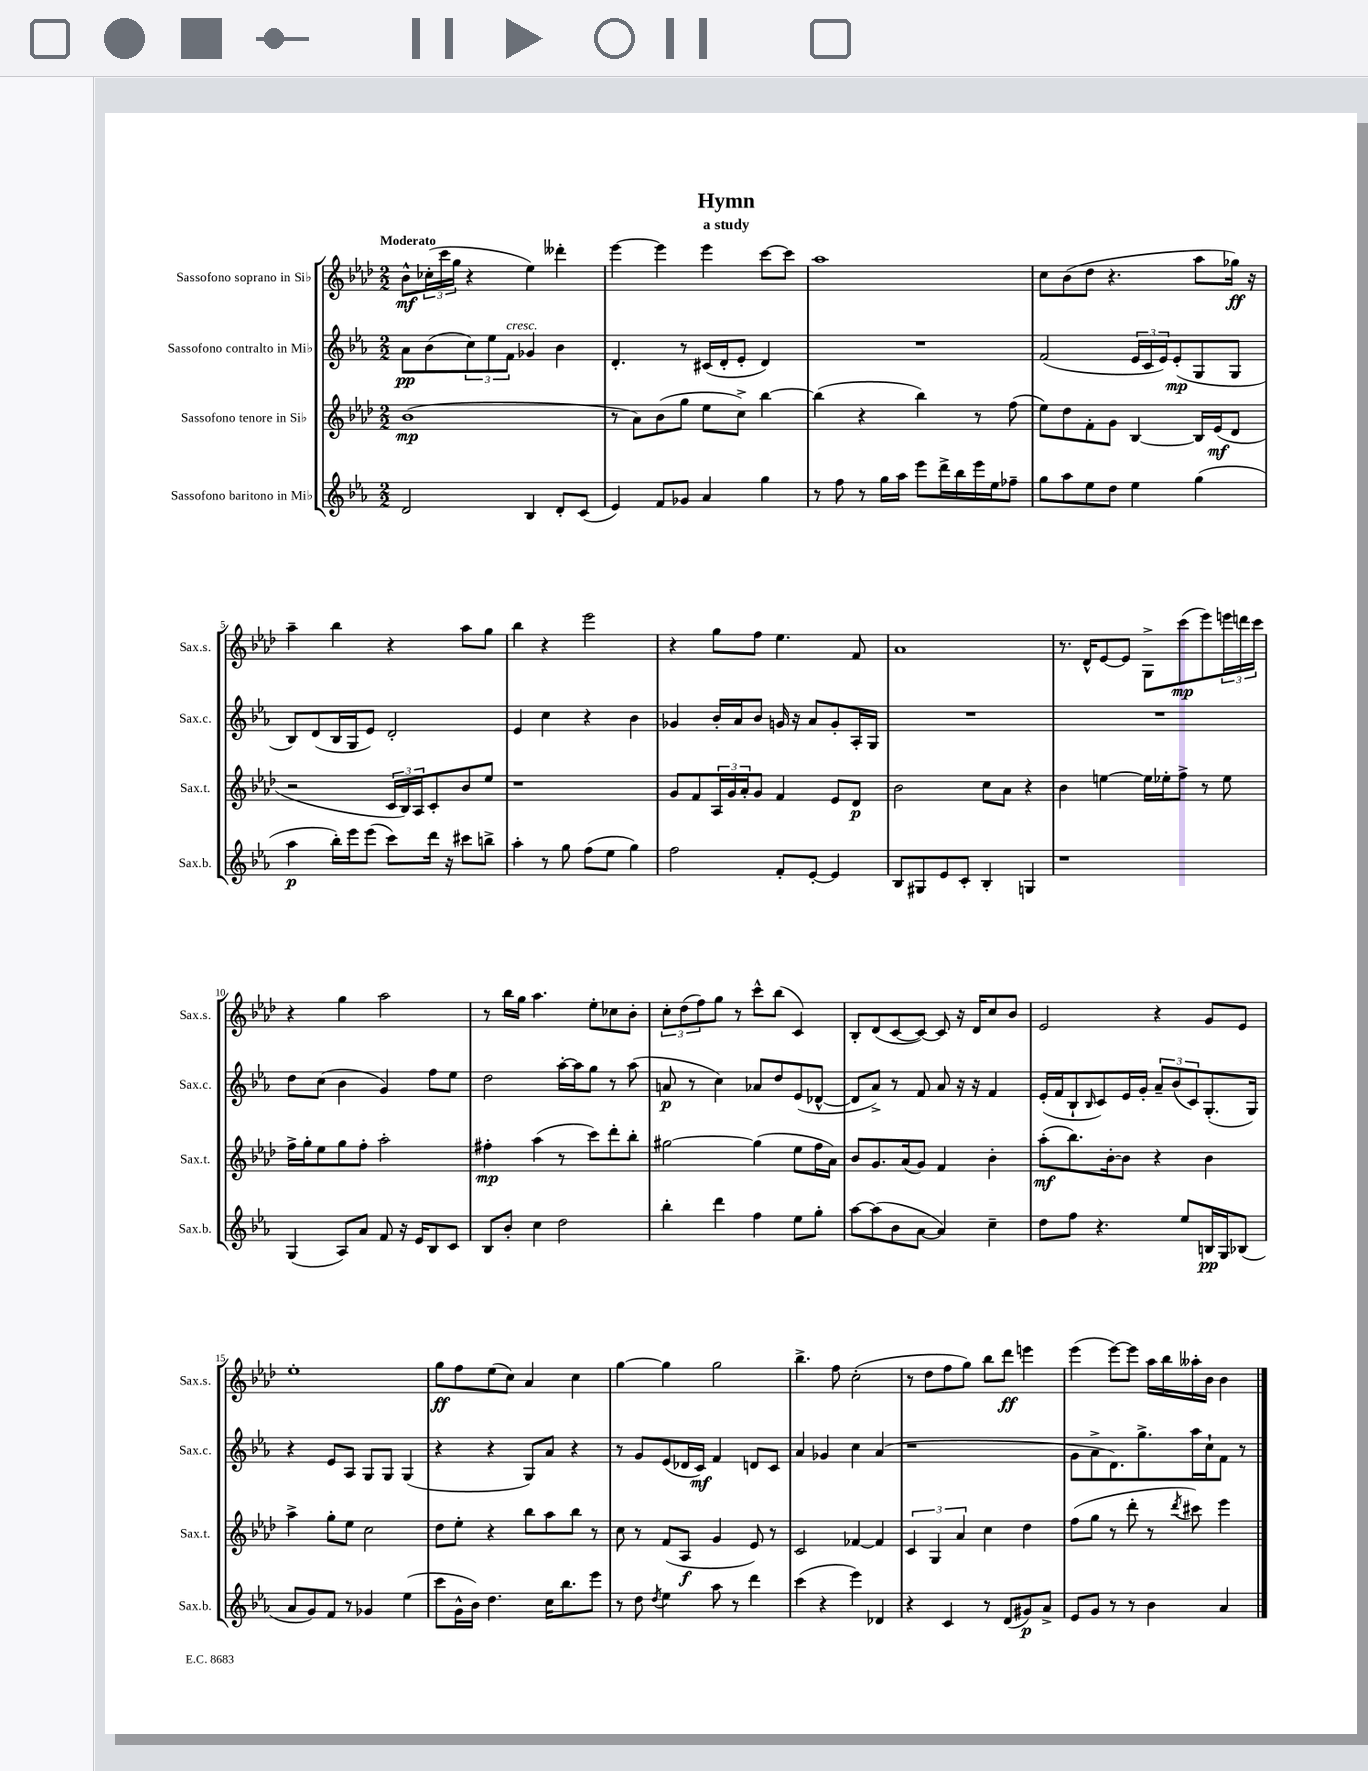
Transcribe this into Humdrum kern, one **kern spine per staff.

**kern	**dynam	**kern	**dynam	**kern	**dynam	**kern	**dynam
*part4	*part4	*part3	*part3	*part2	*part2	*part1	*part1
*staff4	*staff4	*staff3	*staff3	*staff2	*staff2	*staff1	*staff1
*I"Sassofono baritono in Mi♭	*	*I"Sassofono tenore in Si♭	*	*I"Sassofono contralto in Mi♭	*	*I"Sassofono soprano in Si♭	*
*I'Sax.b.	*	*I'Sax.t.	*	*I'Sax.c.	*	*I'Sax.s.	*
*clefG2	*	*clefG2	*	*clefG2	*	*clefG2	*
*k[b-e-a-]	*	*k[b-e-a-d-]	*	*k[b-e-a-]	*	*k[b-e-a-d-]	*
*M2/2	*	*M2/2	*	*M2/2	*	*M2/2	*
=1	=1	=1	=1	=1	=1	=1	=1
!	!	!	!	!	!	!LO:TX:a:B:t=Moderato	!
2d/	.	(1b-	mp	8a-\L	pp	8b-^^\L	mf
.	.	.	.	(8b-\	.	(24cc-X'\L	.
.	.	.	.	.	.	24ccc\	.
.	.	.	.	.	.	24gg\JJ	.
.	.	.	.	12cc\)	.	4r	.
.	.	.	.	12ee-\	.	.	.
!	!	!	!	!LO:TX:a:i:t=cresc.	!	!	!
.	.	.	.	12f\J	.	.	.
4B-/	.	.	.	4g-X/	.	4ee-\)	.
8d'/L	.	.	.	4b-\	.	4ddd--X'\	.
(8c/J	.	.	.	.	.	.	.
=2	=2	=2	=2	=2	=2	=2	=2
4e-/)	.	8r	.	4.d'/	.	[4eee-\	.
.	.	8a-\L)	.	.	.	.	.
8f/L	.	(8b-\	.	.	.	4eee-\]	.
8g-X/J	.	8gg\J	.	8r	.	.	.
4a-/	.	8ee-\L	.	(16c#X/LL	.	4eee-\	.
.	.	.	.	16d'/J	.	.	.
.	.	8cc^\J)	.	8e-'/J	.	.	.
4gg\	.	[4bb-\	.	4d/)	.	[8ccc\L	.
.	.	.	.	.	.	8ccc\J]	.
=3	=3	=3	=3	=3	=3	=3	=3
8r	.	(4bb-\]	.	1r	.	1aa-	.
8ff\	.	.	.	.	.	.	.
8r	.	4r	.	.	.	.	.
16gg\LL	.	.	.	.	.	.	.
16aa-\JJ	.	.	.	.	.	.	.
8eee-\L	.	4bb-\)	.	.	.	.	.
16ddd^\L	.	.	.	.	.	.	.
16bb-\	.	.	.	.	.	.	.
16eee-\	.	8r	.	.	.	.	.
16ee-\J	.	.	.	.	.	.	.
8ff-X~\J	.	(8ff\	.	.	.	.	.
=4	=4	=4	=4	=4	=4	=4	=4
8gg\L	.	8ee-\L)	.	(2f/	.	8cc\L	.
8aa-\	.	8dd-\	.	.	.	(8b-\	.
8ee-\	.	8f'\	.	.	.	8dd-\J	.
8dd\J	.	8g\J	.	.	.	4.r	.
4ee-\	.	[4B-/	.	24e-/LL	.	.	.
.	.	.	.	24c/	.	.	.
.	.	.	.	24e-/J)	.	.	.
.	.	.	.	(8e-'/	mp	.	.
(4gg\	.	16B-/LL]	.	8G/	.	8aa-\L	.
.	.	(16e-/J	mf	.	.	.	.
.	.	8d-/J	.	8G/J	.	16gg-X\Jk)	ff
.	.	.	.	.	.	16r	.
!!LO:LB:g=z
=5	=5	=5	=5	=5	=5	=5	=5
4aa-\	p	2r	.	8B-/L)	.	4aa-~\	.
.	.	.	.	(8d/	.	.	.
16bb-'\LL)	.	.	.	16B-/L	.	4bb-\	.
16eee-\J	.	.	.	16G/J	.	.	.
(8eee-\J	.	.	.	8e-/J)	.	.	.
8ccc\L)	.	24c/LL	.	2d'/	.	4r	.
.	.	24B-/)	.	.	.	.	.
.	.	24A-/J	.	.	.	.	.
16ddd\Jk	.	8c'/	.	.	.	.	.
16r	.	.	.	.	.	.	.
8ccc#X\L	.	8b-/	.	.	.	8aa-\L	.
8bbn^\J	.	8ee-/J	.	.	.	8gg\J	.
=6	=6	=6	=6	=6	=6	=6	=6
4aa-'\	.	1r	.	4e-/	.	4bb-\	.
8r	.	.	.	4cc\	.	4r	.
8gg\	.	.	.	.	.	.	.
(8ff\L	.	.	.	4r	.	2eee-\	.
8ee-\J	.	.	.	.	.	.	.
4gg\)	.	.	.	4b-\	.	.	.
=7	=7	=7	=7	=7	=7	=7	=7
2ff\	.	8g/L	.	4g-X/	.	4r	.
.	.	8f/	.	.	.	.	.
.	.	24A-/L	.	16b-'/LL	.	8gg\L	.
.	.	24g/	.	.	.	.	.
.	.	.	.	16a-/J	.	.	.
.	.	24a-'/J	.	.	.	.	.
.	.	8g/J	.	8b-/J	.	8ff\J	.
8f'/L	.	4f/	.	16gn/	.	4.ee-\	.
.	.	.	.	16r	.	.	.
[8e-'/J	.	.	.	8a-/L	.	.	.
4e-/]	.	8e-/L	.	8g'/	.	.	.
.	.	8d-/J	p	16A-'/L	.	8f/	.
.	.	.	.	16G/JJ	.	.	.
=8	=8	=8	=8	=8	=8	=8	=8
8B-/L	.	2b-\	.	1r	.	1a-	.
8G#X/	.	.	.	.	.	.	.
8e-/	.	.	.	.	.	.	.
8c'/J	.	.	.	.	.	.	.
4B-'/	.	8cc\L	.	.	.	.	.
.	.	8a-\J	.	.	.	.	.
4Gn/	.	4r	.	.	.	.	.
=9	=9	=9	=9	=9	=9	=9	=9
1r	.	4b-\	.	1r	.	8.r	.
.	.	.	.	.	.	16d-^^/KL	.
.	.	[4een\	.	.	.	[8e-/	.
.	.	.	.	.	.	8e-/J]	.
.	.	16ee\LL]	.	.	.	8G^\L	.
.	.	16ee-X'\J	.	.	.	.	.
.	.	8ff^\J	.	.	.	(8ccc\	mp
.	.	8r	.	.	.	8eee-\)	.
.	.	8ee-\	.	.	.	24eeen\L	.
.	.	.	.	.	.	24dddn\	.
.	.	.	.	.	.	24ccc\JJ	.
!!LO:LB:g=z
=10	=10	=10	=10	=10	=10	=10	=10
(4G/	.	16ff^\LL	.	8dd\L	.	4r	.
.	.	16gg'\J	.	.	.	.	.
.	.	8ee-\	.	(8cc\J	.	.	.
8A-/L)	.	8gg\	.	4b-\	.	4gg\	.
8a-/J	.	8ff'\J	.	.	.	.	.
8f/	.	2aa-'\	.	4g/)	.	2aa-\	.
16r	.	.	.	.	.	.	.
16e-/KL	.	.	.	.	.	.	.
8B-/	.	.	.	8ff\L	.	.	.
8c/J	.	.	.	8ee-\J	.	.	.
=11	=11	=11	=11	=11	=11	=11	=11
8B-/L	.	4ff#X'\	mp	2dd\	.	8r	.
8b-'/J	.	.	.	.	.	16bb-\LL	.
.	.	.	.	.	.	16gg\JJ	.
4cc\	.	(4aa-\	.	.	.	4.aa-\	.
2dd\	.	8r	.	[16aa-'\LL	.	.	.
.	.	.	.	16aa-\J]	.	.	.
.	.	8ccc\L)	.	8gg\J	.	8ee-'\L	.
.	.	8ddd-'\	.	8r	.	8cc-X\	.
.	.	8bb-'\J	.	(8aa-\	.	8b-'\J	.
=12	=12	=12	=12	=12	=12	=12	=12
4bb-'\	.	[2gg#X\	.	8an/	p	12cc'\L	.
.	.	.	.	.	.	(12dd-\	.
.	.	.	.	8r	.	.	.
.	.	.	.	.	.	12ff\)	.
4ddd\	.	.	.	4cc\)	.	8gg\J	.
.	.	.	.	.	.	8r	.
4ff\	.	(4gg#\]	.	8a-X/L	.	8ccc^^\L	.
.	.	.	.	8dd/	.	(8bb-\J	.
8ee-\L	.	8ee-\L	.	(8e-/	.	4c/)	.
8gg'\J	.	16ff\L	.	[8d-X^^/J	.	.	.
.	.	16a-\JJ)	.	.	.	.	.
=13	=13	=13	=13	=13	=13	=13	=13
[8aa-\L	.	8b-/L	.	8d-/L]	.	8B-'/L	.
(8aa-\]	.	8.g/	.	8a-^/J)	.	(8d-/	.
8b-\	.	.	.	8r	.	[8c/	.
.	.	(16a-/k	.	.	.	.	.
[8a-\J	.	8g/J)	.	8f/	.	8c/J_)	.
4a-/])	.	4f/	.	8a-/	.	8c/]	.
.	.	.	.	16r	.	16r	.
.	.	.	.	16r	.	16d-/KL	.
4cc~\	.	4b-'\	.	4f/	.	8cc/	.
.	.	.	.	.	.	8b-/J	.
=14	=14	=14	=14	=14	=14	=14	=14
8dd\L	.	(8aa-'\L	mf	(16e-'/LL	.	2e-/	.
.	.	.	.	16f/J	.	.	.
8ff\J	.	8.bb-\)	.	8B-`/	.	.	.
.	.	.	.	16qqB-/	.	.	.
4.r	.	.	.	8c/)	.	.	.
.	.	[16b-'\k	.	.	.	.	.
.	.	8b-\J]	.	16e-/L	.	.	.
.	.	.	.	16g'/JJ	.	.	.
.	.	4r	.	12a-~/L	.	4r	.
.	.	.	.	(12b-/	.	.	.
8ee-/L	.	.	.	.	.	.	.
.	.	.	.	12c/)	.	.	.
16Bn/L	pp	4b-\	.	(8.G'/	.	8g/L	.
16G/J	.	.	.	.	.	.	.
(8B-X/J	.	.	.	.	.	8e-/J	.
.	.	.	.	16G/Jk)	.	.	.
!!LO:LB:g=z
=15	=15	=15	=15	=15	=15	=15	=15
8a-/L	.	4aa-^\	.	4r	.	1ee-'	.
8g/)	.	.	.	.	.	.	.
8f/J	.	8gg'\L	.	8e-/L	.	.	.
8r	.	8ee-\J	.	8A-/J	.	.	.
4g-X/	.	2cc\	.	8G/L	.	.	.
.	.	.	.	8G/J	.	.	.
(4ee-\	.	.	.	(4G/	.	.	.
=16	=16	=16	=16	=16	=16	=16	=16
8ccc\L	.	8dd-\L	.	4r	.	8gg\L	ff
16g^^\L	.	8ee-'\J	.	.	.	8ff\	.
16b-\JJ)	.	.	.	.	.	.	.
4.dd\	.	4r	.	4r	.	(8ee-\	.
.	.	.	.	.	.	8cc\J)	.
.	.	8bb-\L	.	8G/L)	.	4a-/	.
16cc\KL	.	8aa-\	.	8a-/J	.	.	.
8.bb-\	.	.	.	.	.	.	.
.	.	8bb-\J	.	4r	.	4cc\	.
8eee-\J	.	8r	.	.	.	.	.
=17	=17	=17	=17	=17	=17	=17	=17
8r	.	8cc\	.	8r	.	[4gg\	.
8dd\	.	8r	.	8g/L	.	.	.
8qdd/	.	.	.	.	.	.	.
4ee-\	.	(8f/L	.	(8e-/	.	4gg\]	.
.	.	8A-/J	f	16d-X/L	.	.	.
.	.	.	.	16c/JJ)	mf	.	.
8aa-\	.	4g/	.	4f/	.	2gg\	.
8r	.	.	.	.	.	.	.
4ddd\	.	8e-/)	.	8dn/L	.	.	.
.	.	8r	.	8c/J	.	.	.
=18	=18	=18	=18	=18	=18	=18	=18
(4ccc\	.	2c/	.	4a-/	.	4.bb-^\	.
4r	.	.	.	4g-X/	.	.	.
.	.	.	.	.	.	8ff\	.
4eee-\)	.	[4f-X/	.	4cc\	.	(2cc'\	.
4d-X/	.	4f-/]	.	(4a-/	.	.	.
=19	=19	=19	=19	=19	=19	=19	=19
4r	.	6c/	.	1r	.	8r	.
.	.	.	.	.	.	8dd-\L	.
.	.	6G/	.	.	.	.	.
4c/	.	.	.	.	.	8ff\	.
.	.	6a-/	.	.	.	.	.
.	.	.	.	.	.	8gg\J)	.
8r	.	4cc\	.	.	.	8bb-\L	.
(8d/L	.	.	.	.	.	8ddd-\J	ff
8g#X/)	p	4dd-\	.	.	.	4eeen\	.
8a-^/J	.	.	.	.	.	.	.
=20	=20	=20	=20	=20	=20	=20	=20
8e-/L	.	(8ff\L	.	8g\L	.	(4eee-\	.
8g/J	.	8gg\J	.	8a-^\	.	.	.
8r	.	8r	.	8.d\)	.	[8eee-\L)	.
8r	.	8ddd-'\	.	.	.	8eee-\J]	.
.	.	.	.	8.gg^\	.	.	.
4b-\	.	8r	.	.	.	16aa-\LL	.
.	.	.	.	.	.	16bb-\	.
.	.	8qddd-/	.	.	.	.	.
.	.	8ccc#X\)	.	16aa-\L	.	16aa--X'\	.
.	.	.	.	16cc`\J	.	16b-\JJ	.
4a-/	.	4eee-\	.	8f\J	.	4b-\	.
.	.	.	.	8r	.	.	.
==	==	==	==	==	==	==	==
*-	*-	*-	*-	*-	*-	*-	*-
